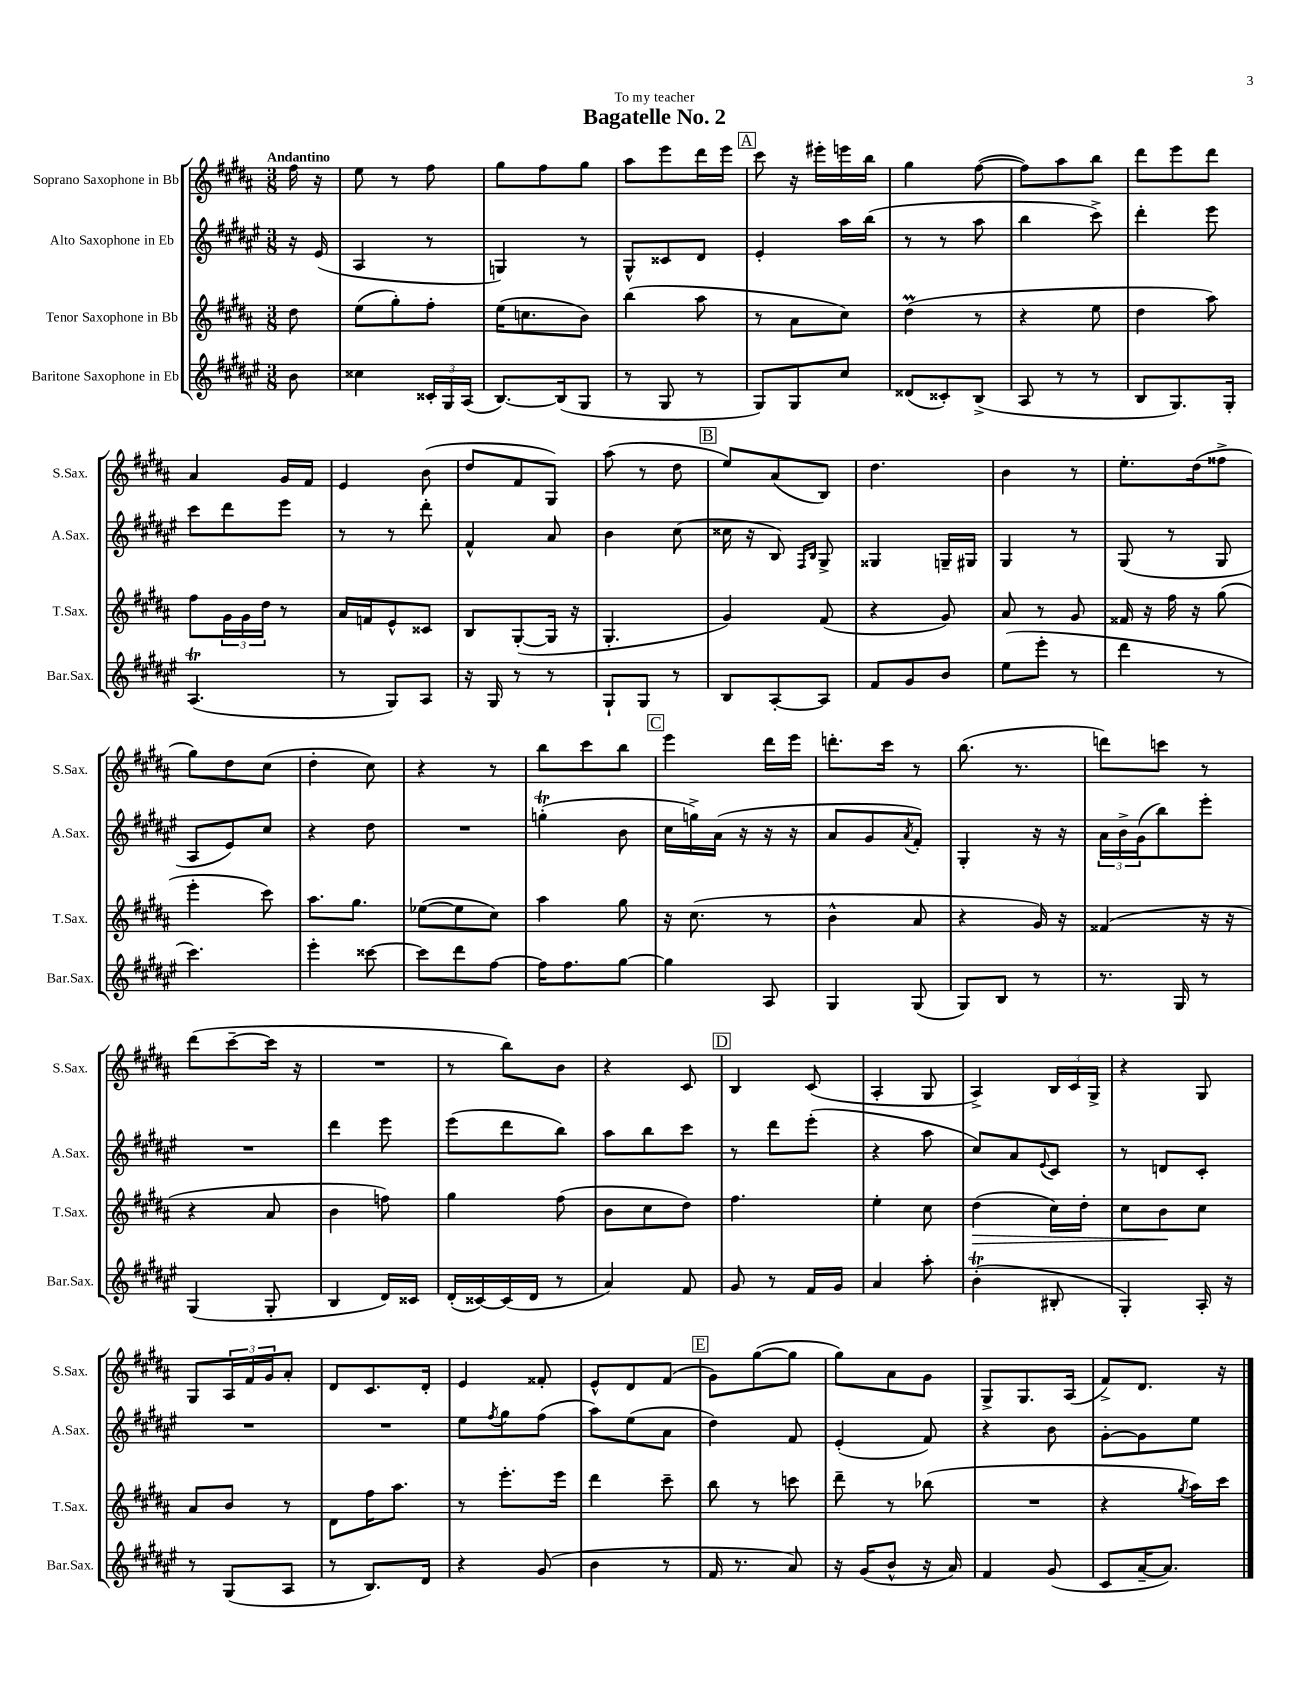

**kern	**kern	**dynam	**kern	**kern
*part4	*part3	*part3	*part2	*part1
*staff4	*staff3	*staff3	*staff2	*staff1
*I"Baritone Saxophone in Eb	*I"Tenor Saxophone in Bb	*	*I"Alto Saxophone in Eb	*I"Soprano Saxophone in Bb
*I'Bar.Sax.	*I'T.Sax.	*	*I'A.Sax.	*I'S.Sax.
*clefG2	*clefG2	*	*clefG2	*clefG2
*k[f#c#g#d#a#e#]	*k[f#c#g#d#a#]	*	*k[f#c#g#d#a#e#]	*k[f#c#g#d#a#]
*M3/8	*M3/8	*	*M3/8	*M3/8
=	=	=	=	=
!	!	!	!	!LO:TX:a:B:t=Andantino
8b\	8dd#\	.	16r	16ff#\
.	.	.	(16e#/	16r
=1	=1	=1	=1	=1
4cc##X\	(8ee\L	.	4A#/	8ee\
.	8gg#'\)	.	.	8r
24c##X'/LL	8ff#'\J	.	8r	8ff#\
24G#/	.	.	.	.
(24A#/JJ	.	.	.	.
=2	=2	=2	=2	=2
[8.B/L)	(16ee\KL	.	4Gn/)	8gg#\L
.	8.ccn\	.	.	.
.	.	.	.	8ff#\
(16B/k]	.	.	.	.
8G#/J	8b\J)	.	8r	8gg#\J
=3	=3	=3	=3	=3
8r	(4bb\	.	8G#^^/L	8aa#\L
8G#/	.	.	8c##X/	8eee\
8r	8aa#\	.	8d#/J	16ddd#\L
.	.	.	.	16eee\JJ
!!LO:REH:place=s1:t=A
=4	=4	=4	=4	=4
8G#/L)	8r	.	4e#'/	8ccc#\
8G#/	8a#\L	.	.	16r
.	.	.	.	16eee#X'\LL
8cc#/J	8cc#\J)	.	16aa#\LL	16eeen\
.	.	.	(16bb\JJ	16bb\JJ
=5	=5	=5	=5	=5
(8d##X/L	(4dd#m\	.	8r	4gg#\
8c##X'/)	.	.	8r	.
(8B^/J	8r	.	8aa#\	([8ff#\
=6	=6	=6	=6	=6
8A#/	4r	.	4bb\	8ff#\L])
8r	.	.	.	8aa#\
8r	8ee\	.	8ccc#^\)	8bb\J
=7	=7	=7	=7	=7
8B/L	4dd#\	.	4ddd#'\	8ddd#\L
8.G#/)	.	.	.	8eee\
.	8aa#\)	.	8eee#\	8ddd#\J
16G#'/Jk	.	.	.	.
!!LO:LB:g=z
=8	=8	=8	=8	=8
(4.A#t/	8ff#\L	.	8ccc#\L	4a#/
.	24g#\L	.	8ddd#\	.
.	24g#\	.	.	.
.	24dd#\JJ	.	.	.
.	8r	.	8eee#\J	16g#/LL
.	.	.	.	16f#/JJ
=9	=9	=9	=9	=9
8r	16a#/LL	.	8r	4e/
.	16fn/J	.	.	.
8G#/L)	8e^^/	.	8r	.
8A#/J	8c##X/J	.	8ddd#'\	(8b\
=10	=10	=10	=10	=10
16r	8B/L	.	4f#^^/	8dd#/L
16G#/	.	.	.	.
8r	([8G#'/	.	.	8f#/
8r	16G#/Jk]	.	8a#/	8G#/J)
.	16r	.	.	.
=11	=11	=11	=11	=11
8G#`/L	4.G#'/	.	4b\	(8aa#\
8G#/J	.	.	.	8r
8r	.	.	(8cc#\	8dd#\
!!LO:REH:place=s1:t=B
=12	=12	=12	=12	=12
8B/L	4g#/)	.	16cc##X\	8ee/L)
.	.	.	16r	.
[8A#'/	.	.	8B/)	(8a#/
.	.	.	16qqF#/LL	.
.	.	.	16qqB/JJ	.
8A#/J]	(8f#/	.	8G#^/	8B/J)
=13	=13	=13	=13	=13
8f#/L	4r	.	4G##X/	4.dd#\
8g#/	.	.	.	.
8b/J	8g#/)	.	16Gn~/LL	.
.	.	.	16G#X/JJ	.
=14	=14	=14	=14	=14
(8ee#\L	8a#/	.	4G#/	4b\
8eee#'\J	8r	.	.	.
8r	8g#/	.	8r	8r
=15	=15	=15	=15	=15
4ddd#\	16f##X/	.	(8G#/	8.ee'\L
.	16r	.	.	.
.	16ff#\	.	8r	.
.	16r	.	.	(16dd#\k
8r	(8gg#\	.	8G#/	8ff##X^\J
!!LO:LB:g=z
=16	=16	=16	=16	=16
4.ccc#\)	4eee'\	.	8A#/L	8gg#\L)
.	.	.	8e#/)	8dd#\
.	8ccc#\)	.	8cc#/J	(8cc#\J
=17	=17	=17	=17	=17
4eee#'\	8.aa#\L	.	4r	4dd#'\
.	8.gg#\J	.	.	.
[8ccc##X\	.	.	8dd#\	8cc#\)
=18	=18	=18	=18	=18
8ccc##\L]	([8ee-X\L	.	4.r	4r
8ddd#\	8ee-\]	.	.	.
[8ff#\J	8cc#\J)	.	.	8r
=19	=19	=19	=19	=19
16ff#\KL]	4aa#\	.	(4ggnT'\	8bb\L
8.ff#\	.	.	.	.
.	.	.	.	8ccc#\
[8gg#\J	8gg#\	.	8b\	8bb\J
!!LO:REH:place=s1:t=C
=20	=20	=20	=20	=20
4gg#\]	16r	.	16cc#\LL	4eee\
.	(8.cc#\	.	16ggn^\)	.
.	.	.	(16a#\JJ	.
.	.	.	16r	.
8A#/	8r	.	16r	16ddd#\LL
.	.	.	16r	16eee\JJ
=21	=21	=21	=21	=21
4G#/	4b^^\	.	8a#/L	8.dddn'\L
.	.	.	8g#/	.
.	.	.	.	16ccc#\Jk
.	.	.	8qa#/	.
(8G#/	8a#/	.	8f#'/J)	8r
=22	=22	=22	=22	=22
8G#/L)	4r	.	4G#'/	(8.bb\
8B/J	.	.	.	.
.	.	.	.	8.r
8r	16g#/)	.	16r	.
.	16r	.	16r	.
=23	=23	=23	=23	=23
8.r	(4f##X/	.	24a#\LL	8dddn\L)
.	.	.	24b^\	.
.	.	.	(24g#\J	.
.	.	.	8bb\)	8cccn\J
16G#/	.	.	.	.
8r	16r	.	8eee#'\J	8r
.	16r	.	.	.
!!LO:LB:g=z
=24	=24	=24	=24	=24
(4G#/	4r	.	4.r	(8ddd#\L
.	.	.	.	[8ccc#~\
8G#'/	8a#/	.	.	16ccc#\Jk]
.	.	.	.	16r
=25	=25	=25	=25	=25
4B/	4b\	.	4ddd#\	4.r
16d#/LL)	8ffn\)	.	8eee#\	.
16c##X/JJ	.	.	.	.
=26	=26	=26	=26	=26
(16d#'/LL	4gg#\	.	(8eee#\L	8r
[16c##X/)	.	.	.	.
(16c##/]	.	.	8ddd#\	8bb\L)
16d#/JJ	.	.	.	.
8r	(8ff#\	.	8bb\J)	8b\J
=27	=27	=27	=27	=27
4a#/)	8b\L	.	8aa#\L	4r
.	8cc#\	.	8bb\	.
8f#/	8dd#\J)	.	8ccc#\J	8c#/
!!LO:REH:place=s1:t=D
=28	=28	=28	=28	=28
8g#/	4.ff#\	.	8r	4B/
8r	.	.	8ddd#\L	.
16f#/LL	.	.	(8eee#'\J	(8c#/
16g#/JJ	.	.	.	.
=29	=29	=29	=29	=29
4a#/	4ee'\	.	4r	4A#'/
8aa#'\	8cc#\	.	8aa#\	8G#/
=30	=30	=30	=30	=30
!	!	!LO:HP:b	!	!
(4bT'\	(4dd#\	>	8cc#/L)	4A#^/)
.	.	.	8a#/	.
.	.	.	8qqe#/	.
8B#X'/	16cc#\LL)	.	8c#/J	24B/LL
.	.	.	.	24c#/
.	16dd#'\JJ	.	.	.
.	.	.	.	24G#^/JJ
=31	=31	=31	=31	=31
4G#'/)	8cc#\L	.	8r	4r
.	8b\	.	8dn/L	.
16A#'/	8cc#\J	]	8c#'/J	8G#/
16r	.	.	.	.
!!LO:LB:g=z
=32	=32	=32	=32	=32
8r	8a#/L	.	4.r	8G#/L
(8G#/L	8b/J	.	.	24A#/L
.	.	.	.	24f#/
.	.	.	.	24g#/J
8A#/J	8r	.	.	8a#'/J
=33	=33	=33	=33	=33
8r	8d#\L	.	4.r	8d#/L
8.B/L)	16ff#\K	.	.	8.c#/
.	8.aa#\J	.	.	.
16d#/Jk	.	.	.	16d#'/Jk
=34	=34	=34	=34	=34
4r	8r	.	8ee#\L	4e/
.	.	.	8qff#/	.
.	8.eee'\L	.	8gg#\	.
(8g#/	.	.	(8ff#\J	8f##X'/
.	16eee\Jk	.	.	.
=35	=35	=35	=35	=35
4b\	4ddd#\	.	8aa#\L)	8e^^/L
.	.	.	(8ee#\	8d#/
8r	8ccc#~\	.	8a#\J	(8f#/J
!!LO:REH:place=s1:t=E
=36	=36	=36	=36	=36
16f#/	8bb\	.	4dd#\)	8g#\L)
8.r	.	.	.	.
.	8r	.	.	([8gg#\
8a#/)	8cccn\	.	8f#/	8gg#\J]
=37	=37	=37	=37	=37
16r	8ddd#~\	.	(4e#'/	8gg#\L)
(16g#/KL	.	.	.	.
8b^^/J	8r	.	.	8a#\
16r	(8bb-X\	.	8f#/)	8g#\J
16a#/)	.	.	.	.
=38	=38	=38	=38	=38
4f#/	4.r	.	4r	8G#^/L
.	.	.	.	8.G#/
(8g#/	.	.	8b\	.
.	.	.	.	(16A#/Jk
=39	=39	=39	=39	=39
8c#/L	4r	.	[8g#'\L	8f#^/L)
[16a#~/K	.	.	8g#\]	8.d#/J
8.a#/J])	.	.	.	.
.	8qgg#/	.	.	.
.	16aa#\LL)	.	8ee#\J	.
.	16ccc#\JJ	.	.	16r
==	==	==	==	==
*-	*-	*-	*-	*-
